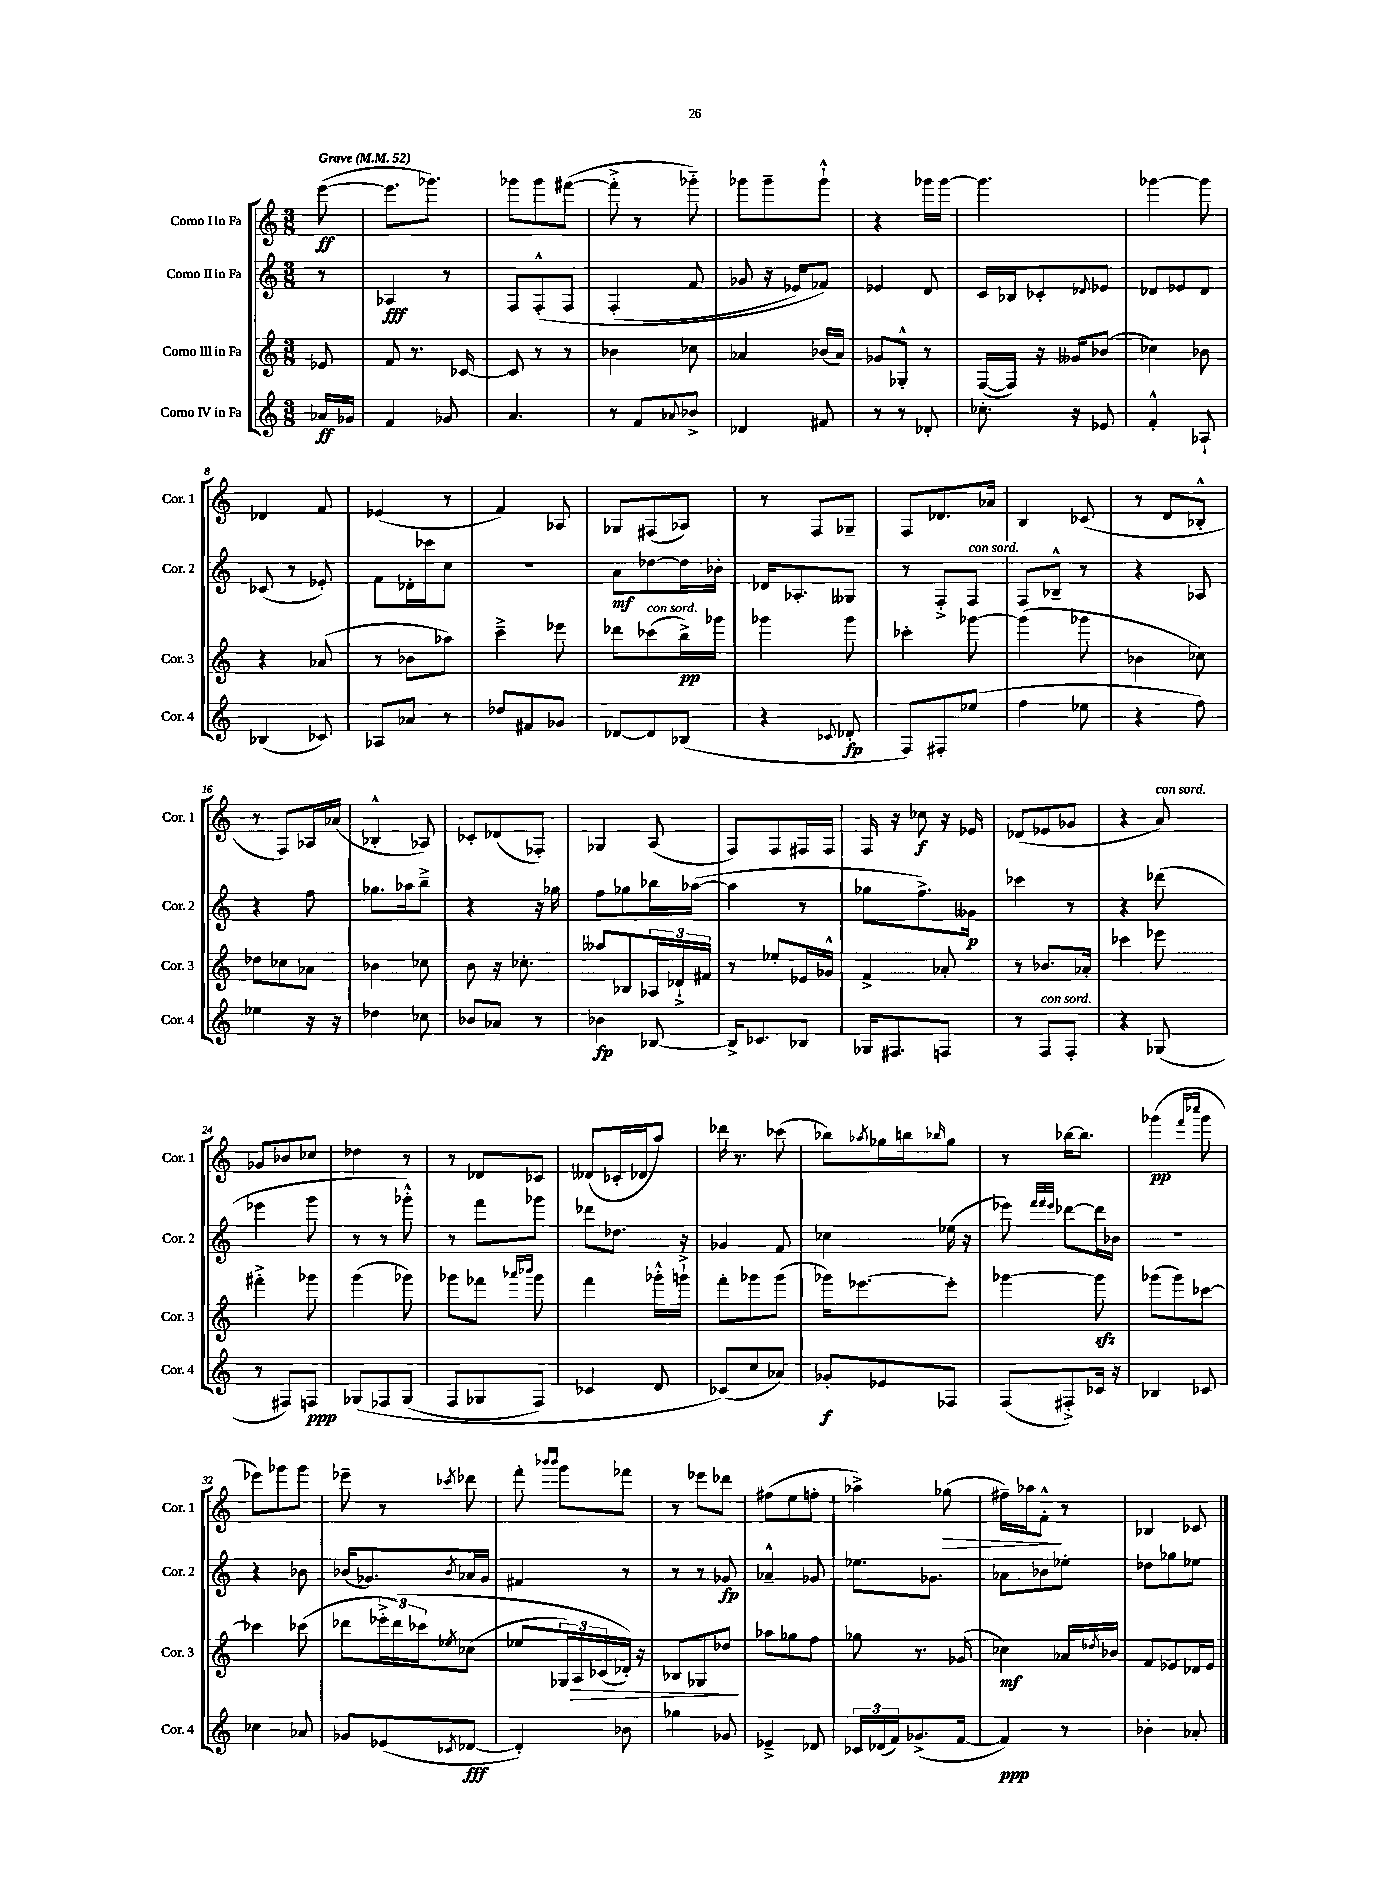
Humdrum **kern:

**kern	**dynam	**kern	**dynam	**kern	**dynam	**kern	**dynam
*part4	*part4	*part3	*part3	*part2	*part2	*part1	*part1
*staff4	*staff4	*staff3	*staff3	*staff2	*staff2	*staff1	*staff1
*I"Corno IV in Fa	*	*I"Corno III in Fa	*	*I"Corno II in Fa	*	*I"Corno I in Fa	*
*I'Cor. 4	*	*I'Cor. 3	*	*I'Cor. 2	*	*I'Cor. 1	*
*clefG2	*	*clefG2	*	*clefG2	*	*clefG2	*
*k[]	*	*k[]	*	*k[]	*	*k[]	*
*M3/8	*	*M3/8	*	*M3/8	*	*M3/8	*
*MM52	*	*MM52	*	*MM52	*	*MM52	*
=	=	=	=	=	=	=	=
!	!	!	!	!	!	!LO:TX:a:B:t=Grave	!
16a-X/LL	ff	8e-X/	.	8r	.	([8eee\	ff
16g-X/JJ	.	.	.	.	.	.	.
=1	=1	=1	=1	=1	=1	=1	=1
4f/	.	8f/	.	4A-X/	fff	8.eee\L]	.
.	.	8.r	.	.	.	.	.
.	.	.	.	.	.	8.ggg-X\J)	.
8g-X/	.	.	.	8r	.	.	.
.	.	[16c-X/	.	.	.	.	.
=2	=2	=2	=2	=2	=2	=2	=2
4.a/	.	8c-/]	.	8F/L	.	8ggg-X\L	.
.	.	8r	.	(8F'^^/	.	8ggg-\	.
.	.	8r	.	8F/J	.	([8fff#X\J	.
=3	=3	=3	=3	=3	=3	=3	=3
8r	.	4b-X\	.	(4F'/	.	8fff#'^\]	.
8f/L	.	.	.	.	.	8r	.
8qqa-X/	.	.	.	.	.	.	.
8b-X^/J	.	8cc-X\	.	8f/	.	8ggg-X\)	.
=4	=4	=4	=4	=4	=4	=4	=4
4d-X/	.	4a-X/	.	8g-X/	.	8ggg-X\L	.
.	.	.	.	16r	.	8ggg-~\	.
.	.	.	.	16e-X/KL)	.	.	.
8f#X/	.	(16b-X/LL	.	8f-X/J)	.	8ggg-`^^\J	.
.	.	16a-/JJ)	.	.	.	.	.
=5	=5	=5	=5	=5	=5	=5	=5
8r	.	8g-X/L	.	4e-X/	.	4r	.
8r	.	8G-X'^^/J	.	.	.	.	.
8d-X'/	.	8r	.	8d/	.	16ggg-X\LL	.
.	.	.	.	.	.	[16ggg-\JJ	.
=6	=6	=6	=6	=6	=6	=6	=6
8.cc-X'\	.	([16F/LL	.	16c/LL	.	4.ggg-\]	.
.	.	16F/JJ])	.	16B-X/J	.	.	.
.	.	16r	.	8c-X'/	.	.	.
16r	.	16g--X/KL	.	.	.	.	.
.	.	.	.	8qqd-X/	.	.	.
8e-X/	.	(8b-X/J	.	8e-X/J	.	.	.
=7	=7	=7	=7	=7	=7	=7	=7
4f'^^/	.	4cc-X\)	.	8d-X/L	.	[4ggg-X\	.
.	.	.	.	8e-X/	.	.	.
8A-X`/	.	8b-X\	.	8d-/J	.	8ggg-\]	.
!!LO:LB:g=z
=8	=8	=8	=8	=8	=8	=8	=8
(4B-X/	.	4r	.	(8c-X/	.	4d-X/	.
.	.	.	.	8r	.	.	.
8c-X/)	.	(8a-X/	.	8e-X'/)	.	8f/	.
=9	=9	=9	=9	=9	=9	=9	=9
8A-X/L	.	8r	.	8f\L	.	(4e-X/	.
8a-X/J	.	8b-X\L	.	16d-X'\L	.	.	.
.	.	.	.	16ccc-X\J	.	.	.
8r	.	8aa-X\J)	.	8cc\J	.	8r	.
=10	=10	=10	=10	=10	=10	=10	=10
8dd-X/L	.	4ccc~^\	.	4.r	.	4f/)	.
8f#X/	.	.	.	.	.	.	.
8g-X/J	.	8eee-X\	.	.	.	8A-X/	.
=11	=11	=11	=11	=11	=11	=11	=11
[8d-X/L	.	8ddd-X\L	.	8a\L	mf	8G-X/L	.
!	!	!LO:TX:a:i:t=con sord.	!	!	!	!	!
8d-/]	.	(8ccc-X\	.	[8dd-X\	.	(8F#X/	.
(8B-X/J	.	16bb^\L)	pp	16dd-\L]	.	8A-X/J)	.
.	.	16ggg-X\JJ	.	16b-X'\JJ	.	.	.
=12	=12	=12	=12	=12	=12	=12	=12
4r	.	4ggg-X\	.	16d-X/KL	.	8r	.
.	.	.	.	8.A-X'/	.	.	.
.	.	.	.	.	.	8F/L	.
8qqc-X/	.	.	.	.	.	.	.
8d-X'/	fp	8ggg-\	.	8G--X/J	.	8G-X~/J	.
=13	=13	=13	=13	=13	=13	=13	=13
8F/L)	.	4ccc-X'\	.	8r	.	8F/L	.
8F#X'/	.	.	.	8F'^/L	.	8.d-X/	.
!	!	!	!	!LO:TX:a:i:t=con sord.	!	!	!
(8ee-X/J	.	[8ggg-X\	.	8F/J	.	.	.
.	.	.	.	.	.	16a-X/Jk	.
=14	=14	=14	=14	=14	=14	=14	=14
4ff\	.	(4ggg-\]	.	8F/L	.	4B/	.
.	.	.	.	8B-X~^^/J	.	.	.
8ee-X\	.	8ggg-X\	.	8r	.	(8c-X/	.
=15	=15	=15	=15	=15	=15	=15	=15
4r	.	4b-X\	.	4r	.	8r	.
.	.	.	.	.	.	8d/L	.
8ff\)	.	8cc-X\)	.	8A-X/	.	8B-X'^^/J	.
!!LO:LB:g=z
=16	=16	=16	=16	=16	=16	=16	=16
4ee-X\	.	8dd-X\L	.	4r	.	8r	.
.	.	8cc-X\	.	.	.	8F/L)	.
16r	.	8a-X\J	.	8ff\	.	16A-X/L	.
16r	.	.	.	.	.	(16a-X/JJ	.
=17	=17	=17	=17	=17	=17	=17	=17
4dd-X\	.	4b-X\	.	8.gg-X\L	.	4B-X'^^/	.
.	.	.	.	16aa-X\k	.	.	.
8cc-X\	.	8cc-X\	.	8bb~^\J	.	8A-X/)	.
=18	=18	=18	=18	=18	=18	=18	=18
8b-X/L	.	8b\	.	4r	.	8c-X'/L	.
8a-X/J	.	16r	.	.	.	(8d-X/	.
.	.	8.cc-X'\	.	.	.	.	.
8r	.	.	.	16r	.	8F-X'/J)	.
.	.	.	.	16gg-X\	.	.	.
=19	=19	=19	=19	=19	=19	=19	=19
4b-X\	fp	8aa--X/L	.	8ff\L	.	4G-X/	.
.	.	8B-X/	.	8gg-X\	.	.	.
[8B-X/	.	24A-X/L	.	16bb-X\L	.	(8A/	.
.	.	24d-X`^/	.	.	.	.	.
.	.	.	.	([16aa-X\JJ	.	.	.
.	.	24f#X/JJ	.	.	.	.	.
=20	=20	=20	=20	=20	=20	=20	=20
16B-^/KL]	.	8r	.	4aa-\]	.	8F/L)	.
8.c-X/	.	.	.	.	.	.	.
.	.	8ee-X'/L	.	.	.	8F/	.
8B-X/J	.	16e-X/L	.	8r	.	16F#X/L	.
.	.	16g-X^^/JJ	.	.	.	16F#/JJ	.
=21	=21	=21	=21	=21	=21	=21	=21
16G-X/KL	.	4f^/	.	8gg-X\L	.	16F/	.
8.F#X/	.	.	.	.	.	16r	.
.	.	.	.	8.ff^\)	.	8cc-X\	f
8Fn/J	.	8a-X'/	.	.	.	16r	.
.	.	.	.	16g--X\Jk	p	16e-X/	.
=22	=22	=22	=22	=22	=22	=22	=22
8r	.	8r	.	4ccc-X\	.	(8d-X/L	.
!LO:TX:a:i:t=con sord.	!	!	!	!	!	!	!
8F/L	.	8.b-X/L	.	.	.	8e-X/	.
8F'/J	.	.	.	8r	.	8g-X/J	.
.	.	16a-X'/Jk	.	.	.	.	.
=23	=23	=23	=23	=23	=23	=23	=23
4r	.	4ccc-X\	.	4r	.	4r	.
!	!	!	!	!	!	!LO:TX:a:i:t=con sord.	!
(8G-X/	.	8eee-X\	.	(8ddd-X\	.	8a/)	.
!!LO:LB:g=z
=24	=24	=24	=24	=24	=24	=24	=24
8r	.	4fff#X'^\	.	4eee-X\	.	8g-X/L	.
8F#X/L)	.	.	.	.	.	8b-X/	.
8Fn/J	ppp	8ggg-X\	.	8ggg\	.	8cc-X/J	.
=25	=25	=25	=25	=25	=25	=25	=25
(8G-X/L	.	(4ggg\	.	8r	.	4dd-X\	.
8F-X/	.	.	.	8r	.	.	.
(8G-/J	.	8ggg-X\)	.	8ggg-X'^^\)	.	8r	.
=26	=26	=26	=26	=26	=26	=26	=26
8F/L	.	8ggg-X\L	.	8r	.	8r	.
8G-X/	.	8fff-X\J	.	8fff\L	.	8d-X/L	.
.	.	16qqaaa-X/LL	.	.	.	.	.
.	.	16qqbbb-X/JJ	.	.	.	.	.
8F/J)	.	8ggg-\	.	8ggg-X\J	.	8c-X/J	.
=27	=27	=27	=27	=27	=27	=27	=27
4c-X/	.	4fff\	.	8ddd-X\L	.	(8d--X/L	.
.	.	.	.	8.dd-X\J	.	16c-X'/L	.
.	.	.	.	.	.	16d-X/J	.
8d/	.	16ggg-X'^^\LL	.	.	.	8aa/J)	.
.	.	16gggn`^\JJ	.	16r	.	.	.
=28	=28	=28	=28	=28	=28	=28	=28
(8c-X/L)	.	8fff'\L	.	4g-X/	.	16ddd-X\	.
.	.	.	.	.	.	8.r	.
8cc/	.	8ggg-X\	.	.	.	.	.
8a-X/J)	.	(8ggg-\J	.	8f/	.	(8ccc-X\	.
=29	=29	=29	=29	=29	=29	=29	=29
8g-X'/L	f	16ggg-X\KL)	.	4cc-X\	.	8bb-X\L)	.
.	.	[8.eee-X\	.	.	.	.	.
.	.	.	.	.	.	8qaa-X/	.
8e-X/	.	.	.	.	.	16gg-X\L	.
.	.	.	.	.	.	16bbn\J	.
.	.	.	.	.	.	16qqbb-X/	.
8F-X/J	.	8eee-'\J]	.	(16ee-X\	.	8gg-\J	.
.	.	.	.	16r	.	.	.
=30	=30	=30	=30	=30	=30	=30	=30
(8F/L	.	[4ggg-X\	.	8eee-X\)	.	8r	.
.	.	.	.	32qqfff/LLL	.	.	.
.	.	.	.	32qqfff/	.	.	.
.	.	.	.	32qqeee-/JJJ	.	.	.
8F#X'^/)	.	.	.	[8ddd-X\L	.	[16bb-X\KL	.
.	.	.	.	.	.	8.bb-\J]	.
16c-X/Jk	.	8ggg-zz\]	.	16ddd-\L]	.	.	.
16r	.	.	.	16b-X\JJ	.	.	.
=31	=31	=31	=31	=31	=31	=31	=31
4B-X/	.	(8ggg-X\L	.	4.r	.	(4ggg-X\	pp
.	.	8ggg-\)	.	.	.	.	.
.	.	.	.	.	.	16qqfff/LL	.
.	.	.	.	.	.	16qqcccc-X/JJ	.
8c-X/	.	[8ccc-X\J	.	.	.	8ggg-\	.
!!LO:LB:g=z
=32	=32	=32	=32	=32	=32	=32	=32
4cc-X\	.	4ccc-X\]	.	4r	.	8eee-X\L)	.
.	.	.	.	.	.	8ggg-X\	.
8a-X/	.	(8ccc-X\	.	8b-X\	.	8ggg-\J	.
=33	=33	=33	=33	=33	=33	=33	=33
8g-X/L	.	8ddd-X\L	.	(16b-X/KL	.	8eee-X~\	.
.	.	.	.	8.g-X/)	.	.	.
(8e-X/	.	24eee-X'^\L	.	.	.	8r	.
.	.	(24ddd-\)	.	.	.	.	.
.	.	24ccc-X\J	.	.	.	.	.
8qc-X/	.	8qee-X/	.	8qb-/	.	8qccc-X/	.
[8d-X/J	fff	(8cc-X\J	.	16a-X/L	.	8ddd-X\	.
.	.	.	.	16g-/JJ	.	.	.
=34	=34	=34	=34	=34	=34	=34	=34
4d-'/])	.	8ee-X/L	.	4f#X/	.	8fff'\	.
.	.	.	.	.	.	16qqbbb-X/LL	.
.	.	.	.	.	.	16qqbbb-/JJ	.
.	.	24G-X/L)	.	.	.	8ggg\L	.
!	!	!	!LO:HP:b	!	!	!	!
.	.	24A/	>	.	.	.	.
.	.	(24c-X/	.	.	.	.	.
8b-X\	.	16d-X'/JJ))	.	8r	.	8fff-X\J	.
.	.	16r	.	.	.	.	.
=35	=35	=35	=35	=35	=35	=35	=35
4gg-X\	.	8B-X/L	.	8r	.	8r	.
.	.	8G-X/	.	8r	.	8eee-X\L	.
8g-X/	.	8dd-X/J	.	8g-X/	fp	8ddd-X\J	.
.	.	.	]	.	.	.	.
=36	=36	=36	=36	=36	=36	=36	=36
4e-X~^/	.	8aa-X\L	.	4a-X~^^/	.	(8ff#X\L	.
.	.	8gg-X\	.	.	.	8ee\	.
8d-X/	.	8ff\J	.	8g-X/	.	8ffn'\J	.
=37	=37	=37	=37	=37	=37	=37	=37
24c-X/LL	.	8gg-X\	.	8.ee-X\L	.	4aa-X^\)	.
(24d-X/	.	.	.	.	.	.	.
24f/J)	.	.	.	.	.	.	.
(8.g-X^/	.	8.r	.	.	.	.	.
.	.	.	.	8.g-X\J	.	.	.
!	!	!	!	!	!	!	!LO:HP:b
.	.	.	.	.	.	(8gg-X\	>
[16f/Jk	.	(16g-X/	.	.	.	.	.
=38	=38	=38	=38	=38	=38	=38	=38
4f/])	ppp	4cc-X\)	mf	8a-X\L	.	16ff#X~\LL)	.
.	.	.	.	.	.	16aa-X\J	.
.	.	.	.	8b-X\	.	8f'^^\J	.
8r	.	16a-X/LL	.	8ee-X'\J	.	8r	]
.	.	8qdd-X/	.	.	.	.	.
.	.	16b-X/JJ	.	.	.	.	.
=39	=39	=39	=39	=39	=39	=39	=39
4b-X'\	.	8f/L	.	8dd-X\L	.	4B-X/	.
.	.	8e-X/	.	8gg-X\	.	.	.
8a-X'/	.	16d-X/L	.	8ee-X\J	.	8c-X/	.
.	.	16e-/JJ	.	.	.	.	.
==	==	==	==	==	==	==	==
*-	*-	*-	*-	*-	*-	*-	*-
